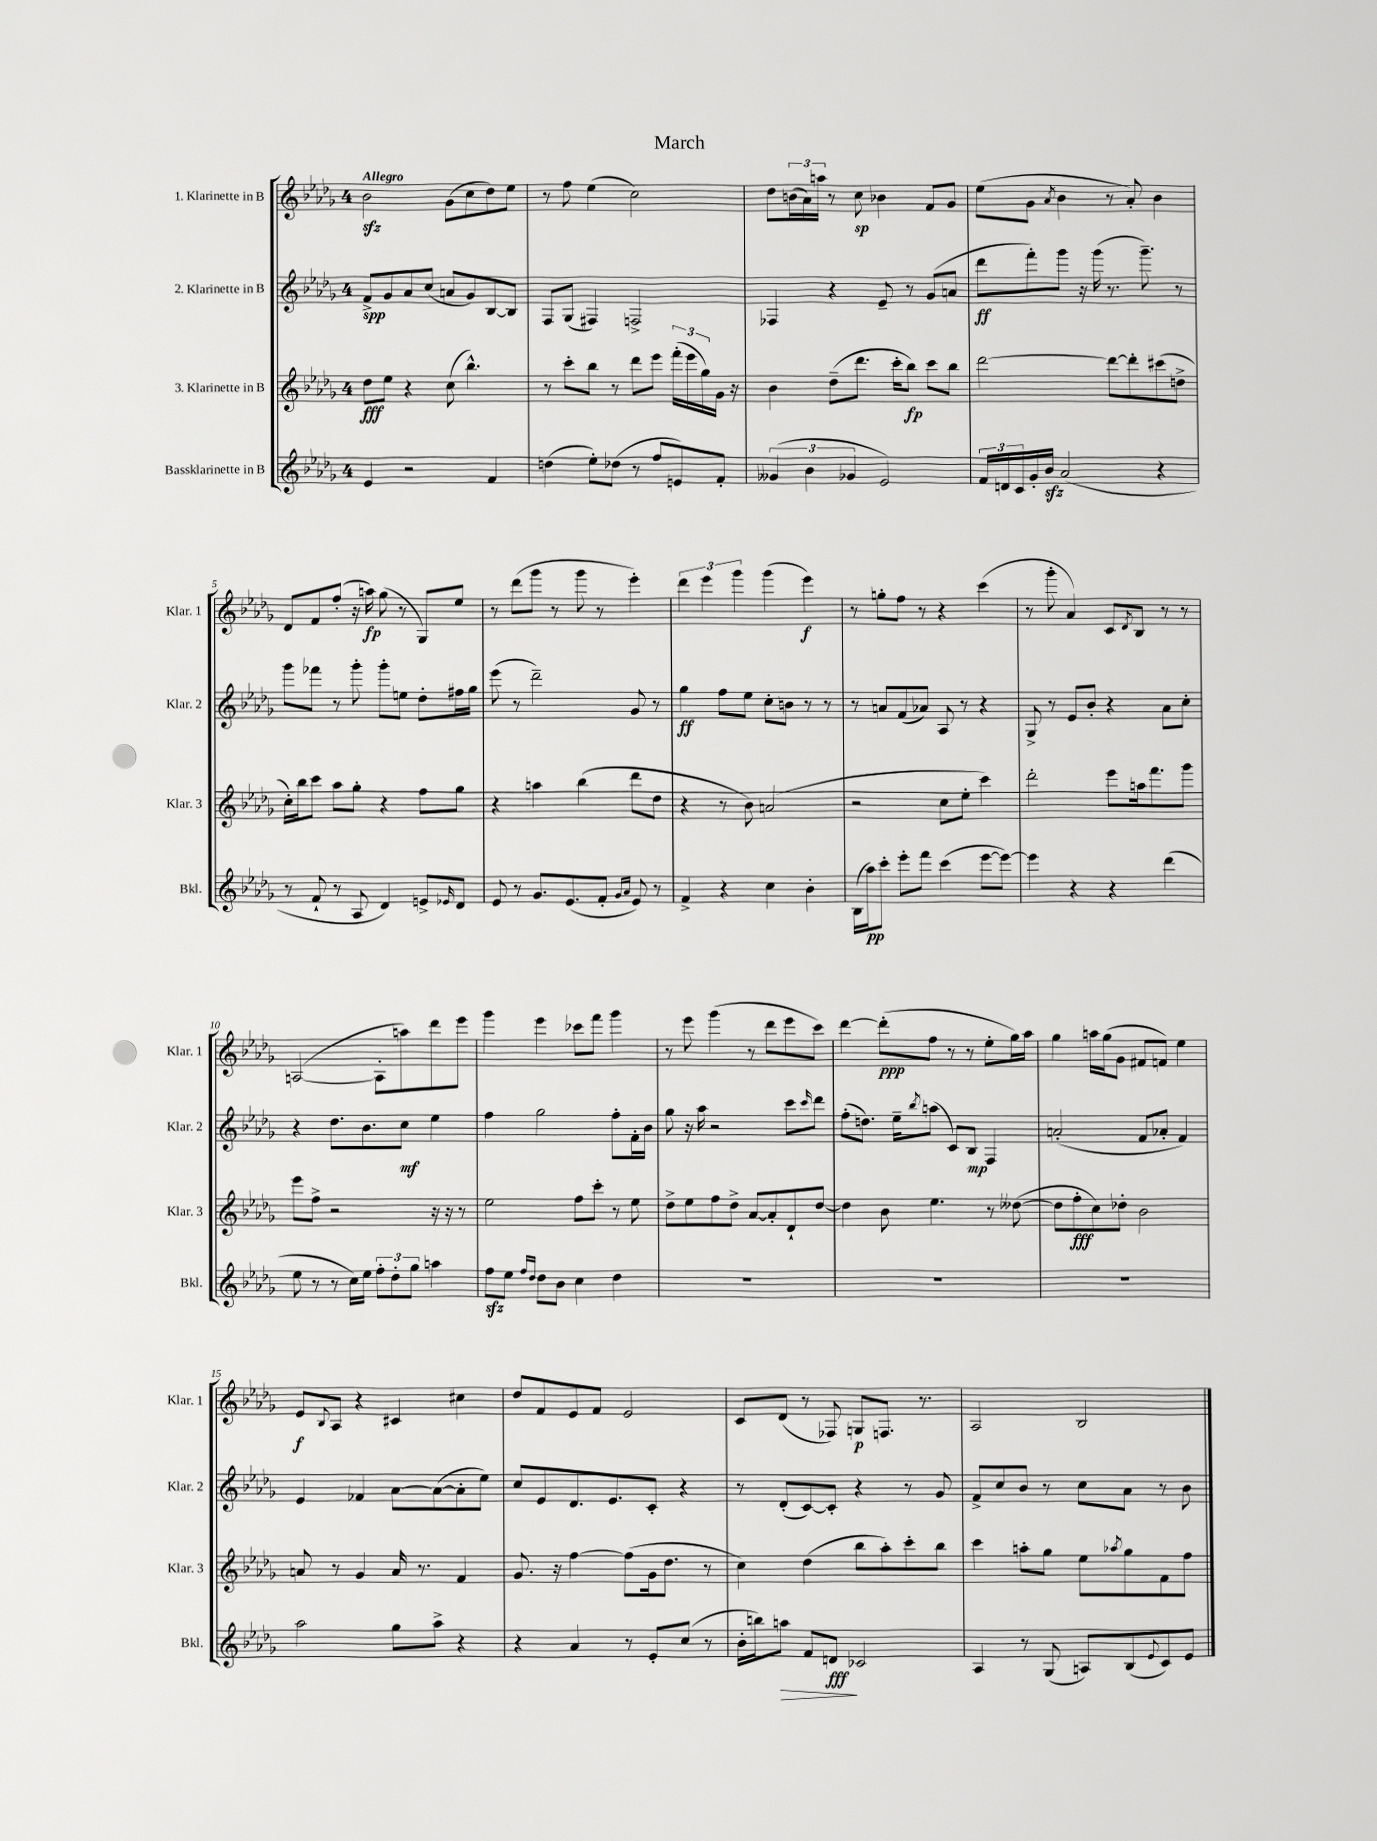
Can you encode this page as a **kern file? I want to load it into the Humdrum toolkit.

**kern	**kern	**kern	**kern
*staff4	*staff3	*staff2	*staff1
*clefG2	*clefG2	*clefG2	*clefG2
*k[b-e-a-d-g-]	*k[b-e-a-d-g-]	*k[b-e-a-d-g-]	*k[b-e-a-d-g-]
*M4/4	*M4/4	*M4/4	*M4/4
4e-/	8dd-\L	8f^/L	2b-\
.	8ee-\J	8g-/	.
2r	4r	8a-/	.
.	.	(8cc/J	.
.	(8cc\	8a/L	(8g-\L
.	4.bb-^^\)	8g-/)	8cc\
4f/	.	[8B-/	8dd-\)
.	.	8B-/]J	8ee-\J
=	=	=	=
(4dd\	8r	8F/L	8r
.	8ccc'\L	(8G-/J	8ff\
8ee-'\L)	8bb-\J	4F#/)	(4ee-\
(8dd-\J	8r	.	.
8r	8ddd-\L	2F^/	2cc\)
8ff/L	8eee-\J	.	.
8e/)	(24fff'\LL	.	.
.	24eee-\	.	.
.	24gg-\)	.	.
8f'/J	16g-\JJ	.	.
.	16r	.	.
=	=	=	=
(6g--/	4b-\	4F-/	8dd-\L
.	.	.	(24b\L
6b-\	.	.	24a-\)
.	.	.	24aa\JJ
.	(8dd-~\L	4r	8r
6g-/	.	.	.
.	8.ddd-\J	.	8cc\
2e-/)	.	8e-~/	4b-\
.	16ccc'\LK	.	.
.	8bb-\J)	8r	.
.	8ccc\L	(8g-/L	8f/L
.	8bb-\J	8a/J	8g-/J
=	=	=	=
24f/LL	[2ddd-\	8ddd-\L	(8ee-\L
24d/	.	.	.
24c/	.	.	.
16g-'/	.	8fff'\)	8g-\J
16b-/JJ	.	.	.
.	.	.	8qa-/
(2a-/	.	8ggg-\J	4b-\
.	.	16r	.
.	.	(16ggg-\	.
.	8ddd-\_L	8.r	8r
.	8ddd-'\]	.	8a-'/)
.	.	8.ggg-~\)	.
4r	(8ccc#\	.	4b-\
.	8dd^\J	8r	.
=	=	=	=
8r	16cc'\LL)	8ggg-\L	8d-/L
.	16bb-\J	.	.
8f`/	8ccc\J	8fff-\J	8f/
8r	8aa-\L	8r	(8ff'/J
8A-/	8gg-'\J	8ggg-'\	16r
.	.	.	16aa\)
4d-/)	4r	8ggg-'\L	(8gg-\
.	.	8ee\J	8r
8e^/L	8ff\L	8dd-'\L	8G-/L)
16qqe-/	.	.	.
8d-/J	8gg-\J	16ff#\L	8ee-/J
.	.	16gg-\JJ	.
=	=	=	=
8e-/	4r	(8eee-\	8r
8r	.	8r	(8ddd-\L
8.g-/L	4aa\	2ddd-~\)	8ggg-\J
.	.	.	8r
(8.e-/	.	.	.
.	(4bb-\	.	8ggg-\
8f'/J	.	.	8r
16qqg-/LL	.	.	.
16qqa-/JJ	.	.	.
8e-/)	8ddd-\L	8g-/	4eee-'\)
8r	8dd-\J	8r	.
=	=	=	=
4f^/	4r	4gg-\	6ddd-\
.	.	.	6eee-\
4r	8r	8ff\L	.
.	.	.	6ggg-\
.	8b-\)	8ee-\J	.
4cc\	(2a/	8cc'\L	(4ggg-\
.	.	8b\J	.
4b-'\	.	8r	4eee-\)
.	.	8r	.
=	=	=	=
(16B-\LL	2r	8r	8r
16aa-\J)	.	.	.
8ccc'\J	.	8a/L	8gg'\L
8eee-'\L	.	(8f/	8ff\J
8fff\J	.	8a-/J)	8r
(4ccc\	8cc\L	8A-/	4r
.	8ee-'\J	8r	.
[8eee-\L	4ccc\)	4r	(4ccc\
8eee-\_J)	.	.	.
=	=	=	=
4eee-\]	2ddd-'\	8G-^/	8r
.	.	8r	8ggg-'\
4r	.	8e-/L	4a-/)
.	.	8b-'/J	.
4r	8eee-\L	4r	8c/L
.	.	.	8qd-/
.	16aa\k	.	8B-/J
.	8.fff\	.	.
(4ddd-\	.	8a-\L	8r
.	8ggg-\J	8cc'\J	8r
=	=	=	=
8ee-\	8eee-\L	4r	([2A/
8r	8ff^\J	.	.
8r	2r	8.dd-\L	.
16cc\LL)	.	.	.
16ee-\JJ	.	8.b-\	.
12ff'\L	.	.	8A'\]L
12dd-'\	.	.	.
.	.	8cc\J	8aa\)
12gg-\J	.	.	.
4aa\	16r	4ee-\	8ddd-\
.	16r	.	.
.	8r	.	8eee-\J
=	=	=	=
8ff\L	2ee-\	4ff\	4ggg-\
8ee-\J	.	.	.
16qqff/LL	.	.	.
16qqdd-/JJ	.	.	.
8dd-\L	.	2gg-\	4eee-\
8b-\J	.	.	.
4cc\	8ff\L	.	8ccc-\L
.	8ccc'\J	.	8fff\J
4dd-\	8r	8ff'\L	4ggg-\
.	8ee-\	16f'\L	.
.	.	16b-\JJ	.
=	=	=	=
1r	8dd-^\L	8gg-\	8r
.	8ee-\	16r	8eee-\
.	.	16aa-\	.
.	8ff\	2r	(4ggg-\
.	8dd-^\J	.	.
.	[8a-/L	.	8r
.	8a-'/]	.	8ddd-\L
.	8d-`/	8ccc\L	8eee-\
.	.	16qqccc/	.
.	[8dd-/J	8ddd-\J	8ccc\J)
=	=	=	=
1r	4dd-\]	(8ff'\L	[4ddd-\
.	.	8.dd\J)	.
.	8b-\	.	(8ddd-'\]L
.	.	16ee-~\LK	.
.	.	8qbb-/	.
.	4.ee-\	(8aa\J	8ff\J
.	.	8c/L)	8r
.	.	8B-/J	8r
.	8r	4F/	8ee-'\L
.	([8dd--\	.	16gg-\L)
.	.	.	16aa-\JJ
=	=	=	=
1r	8dd--\]L	(2a'/	4gg-\
.	8ff'\	.	.
.	8cc\)	.	16aa\LL
.	.	.	(16gg-\J
.	8dd-'\J	.	8g-\J
.	2b-\	8f/L	8f#/L
.	.	8a-'/J	8f/J)
.	.	4f/)	4ee-\
=	=	=	=
2aa-\	8a/	4e-/	8e-/L
.	.	.	8qqB-/
.	8r	.	8A-/J
.	4g-/	4f-/	4r
8gg-\L	16a/	[8a-\L	4c#/
.	8.r	.	.
8aa-^\J	.	(8a-\_	.
4r	4f/	8a-'\]	4cc#\
.	.	8ee-\J)	.
=	=	=	=
4r	8.g-/	8cc/L	8dd-/L
.	.	8e-/	8f/
.	16r	.	.
4a-/	[4ff\	8.d-/	8e-/
.	.	.	8f/J
.	.	8.e-/	.
8r	(8ff\]L	.	2e-/
8e-'/L	16g-\k	8c'/J	.
.	8.dd-\J	.	.
(8cc/J	.	4r	.
8r	8r	.	.
=	=	=	=
16b-'\LL	4cc\)	8r	8c/L
16bb\J)	.	.	.
8aa\J	.	(8d-'/L	(8d-/J
8f/L	(4dd-\	[8c/)	8r
8d/J	.	8c'/]J	8F-/)
2c-/	8bb-\L	4r	8G/L
.	8aa-'\)	.	8.F/J
.	8ccc'\	8r	.
.	.	.	8.r
.	8bb-\J	8g-/	.
=	=	=	=
4A-/	4ccc\	8f^/L	2A-/
.	.	8cc/	.
8r	8aa'\L	8b-/J	.
(8G-/	8gg-\J	8r	.
8A/L)	8ee-\L	8cc\L	2B-/
.	8qaa-/	.	.
(8B-/	8gg-\	8a-\J	.
8qqe-/	.	.	.
8c/)	8f\	8r	.
8e-/J	8ff\J	8b-\	.
==	==	==	==
*-	*-	*-	*-
